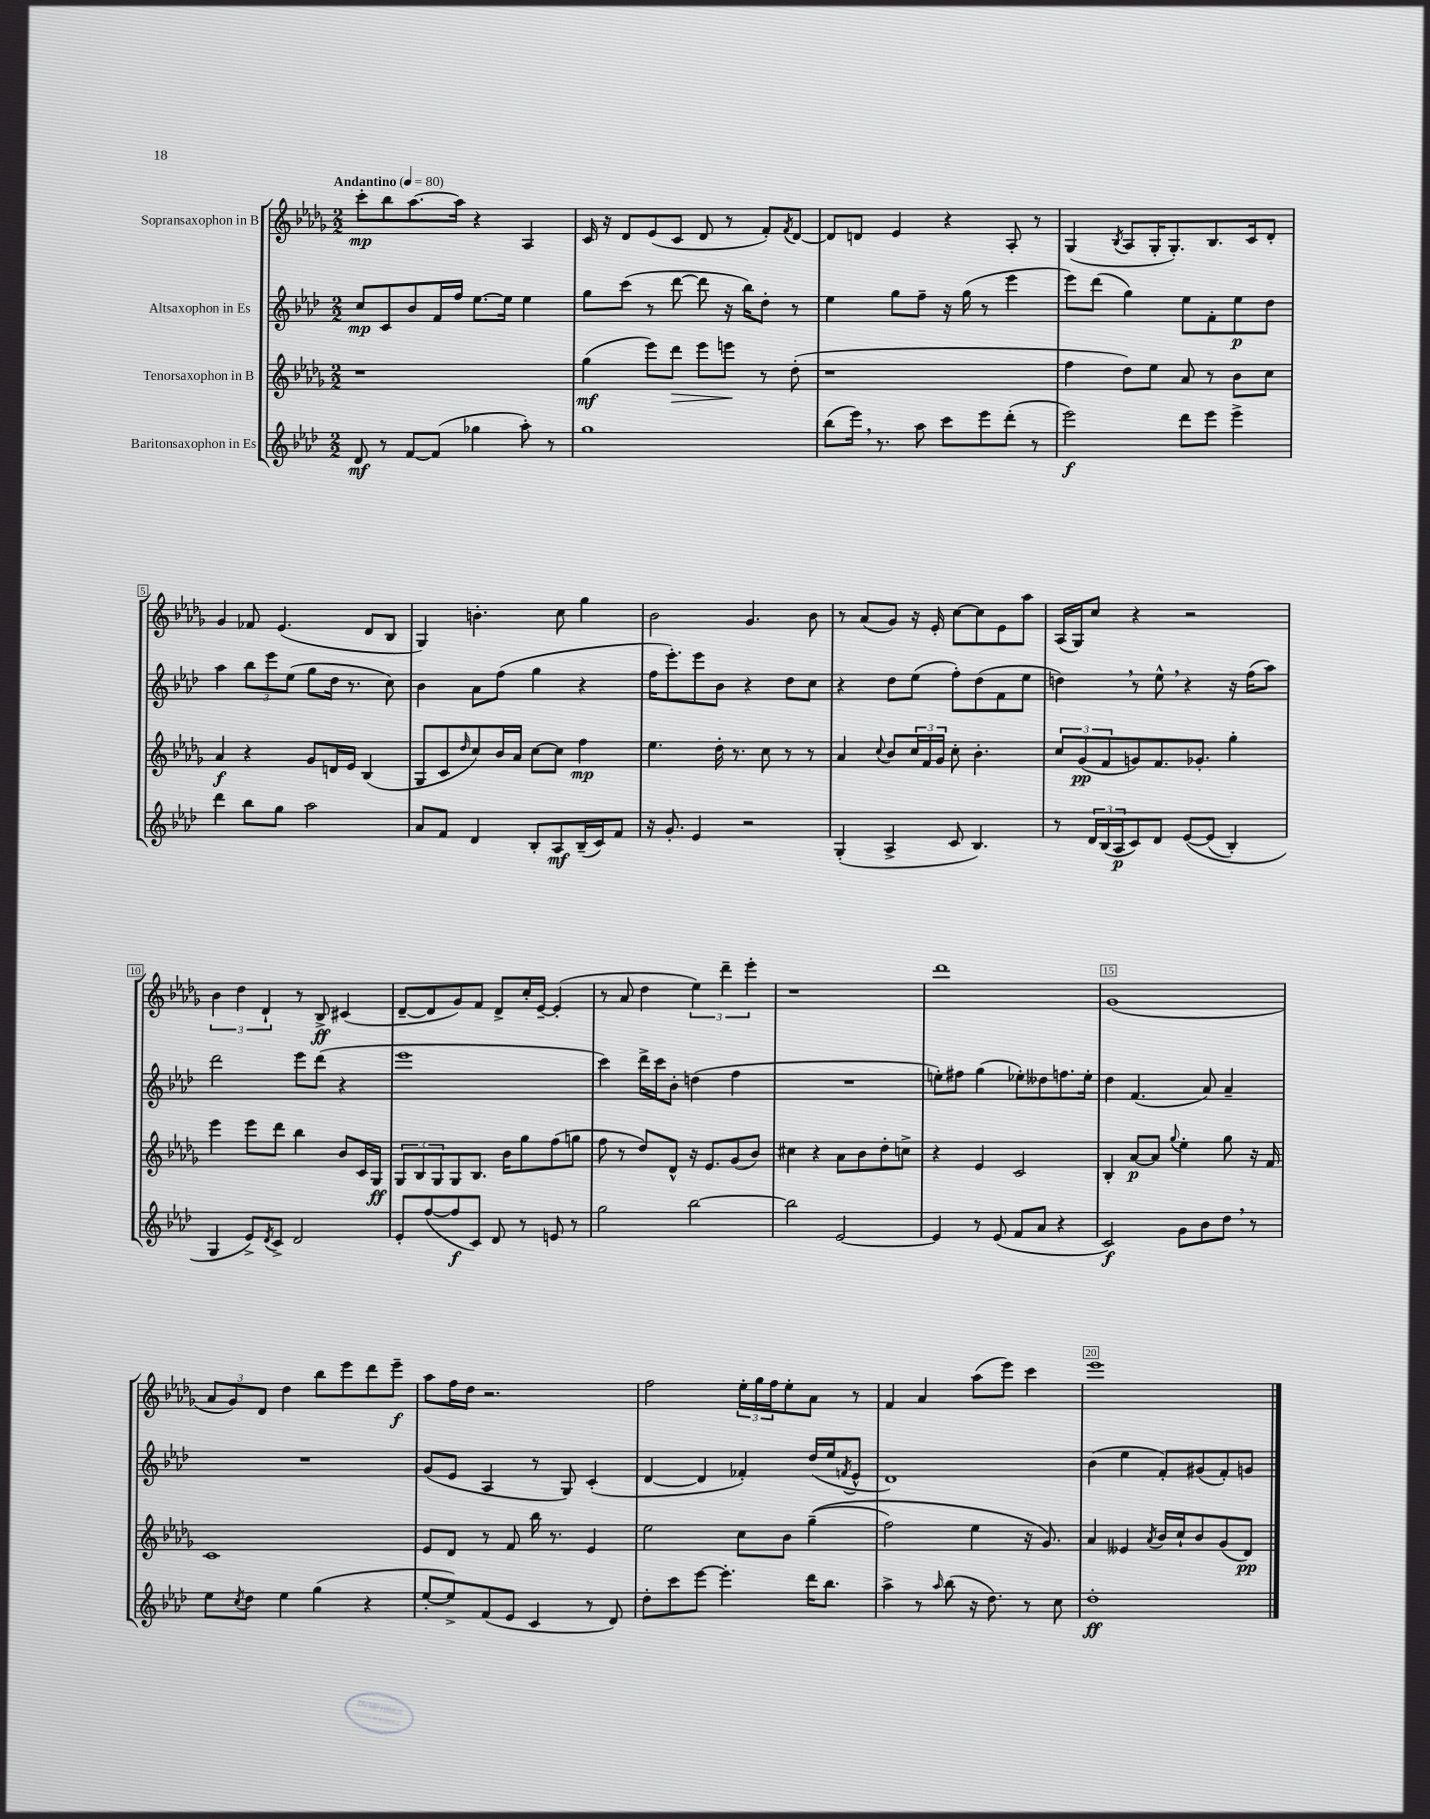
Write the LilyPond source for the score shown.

<<
\new StaffGroup <<
\new Staff = "s0" \with { instrumentName = "Sopransaxophon in B" } {
    \clef treble \key des \major \numericTimeSignature \time 2/2 \tempo "Andantino" 4 = 80
    c'''8-.\mp bes''8 aes''8.~ aes''16 r4 aes4 |
    c'16 r16 des'8 ees'8( c'8 des'8 r8 f'8-.) \acciaccatura { f'8 } des'8~ |
    des'8 d'8 ees'4 r4 aes8-. r8 |
    ges4( \acciaccatura { bes8 } aes8 ges16-. ges8.-.) bes8. c'16 des'8-. |
    ges'4 fes'8 ees'4.( des'8 bes8 |
    ges4) b'4.-. c''8 ges''4 |
    bes'2 ges'4. bes'8 |
    r8 aes'8( ges'8) r16 ees'16-. c''8~ c''8 ees'8 aes''8 |
    aes16( ges16) c''8 r4 r2 |
    \tuplet 3/2 { bes'4 des''4 des'4-! } r8 bes8->\ff cis'4( |
    des'8~-- des'8 ges'8) f'8 des'8-> c''16-. ees'16~-- ees'4-.( |
    r8 aes'8 des''4 \tuplet 3/2 { ees''4) des'''4-- ees'''4-. } |
    r1 |
    des'''1 |
    ges'1( |
    \tuplet 3/2 { aes'8 ges'8) des'8 } des''4 bes''8 ees'''8 des'''8 ees'''8--\f |
    aes''8 f''16 des''16 r2. |
    f''2 \tuplet 3/2 { ees''16-. ges''16 f''16 } ees''8-. aes'8 r8 |
    f'4 aes'4 aes''8( ees'''8) c'''4 |
    ees'''1 \bar "|." |
}
\new Staff = "s1" \with { instrumentName = "Altsaxophon in Es" } {
    \clef treble \key aes \major \numericTimeSignature \time 2/2
    c''8\mp c'8 bes'8 f'16 f''16 ees''8.~ ees''16 ees''4 |
    g''8 c'''8( r8 des'''8~ des'''8 r16 bes''16) des''8-. r8 |
    ees''4 g''8 f''8-- r16 g''16( r8 ees'''4 |
    ees'''8) des'''8( g''4) ees''8 f'8-. ees''8\p des''8 |
    aes''4 \tuplet 3/2 { bes''8 ees'''8 ees''8( } g''8 des''16 r8. c''8) |
    bes'4 aes'8 f''8( g''4 r4 |
    f''16 ees'''8.-.) ees'''8 bes'8 r4 des''8 c''8 |
    r4 des''8 ees''8( f''8-.) des''8( f'8 ees''8 |
    d''4) \breathe r8 ees''8-^ \breathe r4 r16 f''16( aes''8) |
    des'''2 ees'''8 des'''8( r4 |
    ees'''1 |
    c'''4) des'''16-> c'''16 bes'8-. d''4( f''4 |
    R1 |
    e''8-.) fis''8 g''4( ees''8-.) deses''8 f''8. ees''16-. |
    des''4 f'4.( aes'8) aes'4-- |
    R1 |
    g'8( ees'8 aes4 r8 g8) c'4-.( |
    des'4~ des'4 fes'4-.) des''16( ees''16 \acciaccatura { f'8 } ees'8-^ |
    des'1) |
    bes'4( ees''4 f'8-.) gis'8( f'8-.) g'8 \bar "|." |
}
\new Staff = "s2" \with { instrumentName = "Tenorsaxophon in B" } {
    \clef treble \key des \major \numericTimeSignature \time 2/2
    r1 |
    ges''4\mf( ees'''8) des'''8\> ees'''8 e'''8\! r8 des''8-.( |
    r1 |
    f''4 des''8) ees''8 aes'8 r8 bes'8 c''8 |
    aes'4\f r4 ges'8 d'16 ees'16 bes4( |
    ges8 c'8 \grace { des''16 } c''8) bes'16 aes'16 c''8~ c''8 f''4\mp |
    ees''4. des''16-. r8. c''8 r8 r8 |
    aes'4 \appoggiatura { c''8 } bes'8 \tuplet 3/2 { c''16 f'16 ges'16 } c''8-. bes'4.-. |
    \tuplet 3/2 { c''8 ges'8\pp( f'8 } g'8) f'8. ges'8.-. ges''4-. |
    ees'''4 ees'''8 des'''8 bes''4 bes'8 c'16 ges16\ff |
    \tuplet 3/2 { ges8 bes8 ges8 } ges8 bes8. bes'16 ges''8 f''8( g''8 |
    f''8 r8 des''8) des'8-^ r16 ees'8. ges'8( bes'8) |
    cis''4 r4 aes'8 bes'8 des''8-. c''8-> |
    r4 ees'4 c'2 |
    bes4-. aes'8~\p aes'8 \appoggiatura { ges''8 } ees''4-. ges''8 r16 f'16 |
    c'1 |
    ees'8 des'8 r8 f'8 bes''16 r8. ees'4 |
    ees''2 c''8 bes'8 ges''4--(\( |
    f''2) ees''4 r16 ges'8.\) |
    aes'4 eeses'4 \acciaccatura { aes'8 } bes'16 c''16-! bes'8 ges'8( des'8\pp) \bar "|." |
}
\new Staff = "s3" \with { instrumentName = "Baritonsaxophon in Es" } {
    \clef treble \key aes \major \numericTimeSignature \time 2/2
    des'8\mf r8 f'8~ f'8( ges''4 aes''8-.) r8 |
    g''1 |
    bes''8( ees'''16) \breathe r8. aes''8 c'''8 ees'''8 des'''8-.( r8 |
    ees'''2\f) des'''8 ees'''8 ees'''4-> |
    des'''4 bes''8 g''8 aes''2 |
    aes'8 f'8 des'4 bes8-. aes8\mf bes16--( c'16) f'8 |
    r16 g'8.-. ees'4 r2 |
    g4-.( aes4-> c'8 bes4.) |
    r8 \tuplet 3/2 { des'16 bes16( aes16\p } c'8) des'8 ees'8~\( ees'8( bes4-.) |
    g4 ees'8->\) \acciaccatura { des'8 } c'8-> des'2 |
    ees'8-. f''8~( f''8\f c'8) des'8 r8 e'8 r8 |
    g''2 bes''2~ |
    bes''2 ees'2~ |
    ees'4 r8 ees'8( f'8 aes'8 r4 |
    c'2\f) g'8 bes'8 des''8 \breathe r8 |
    ees''8 \acciaccatura { c''8 } des''8 ees''4 g''4( r4 |
    ees''8~-. ees''8->) f'8( ees'8 c'4 r8 des'8) |
    des''8-. c'''8 ees'''8~ ees'''4.-. des'''16 bes''8. |
    aes''4-> r8 \grace { aes''16 } bes''8( r16 des''8.) r8 c''8 |
    des''1-.\ff \bar "|." |
}
>>
>>
\layout { \context { \Score \override BarNumber.break-visibility = ##(#f #t #t) barNumberVisibility = #(every-nth-bar-number-visible 5) \override BarNumber.stencil = #(make-stencil-boxer 0.1 0.3 ly:text-interface::print) } }
